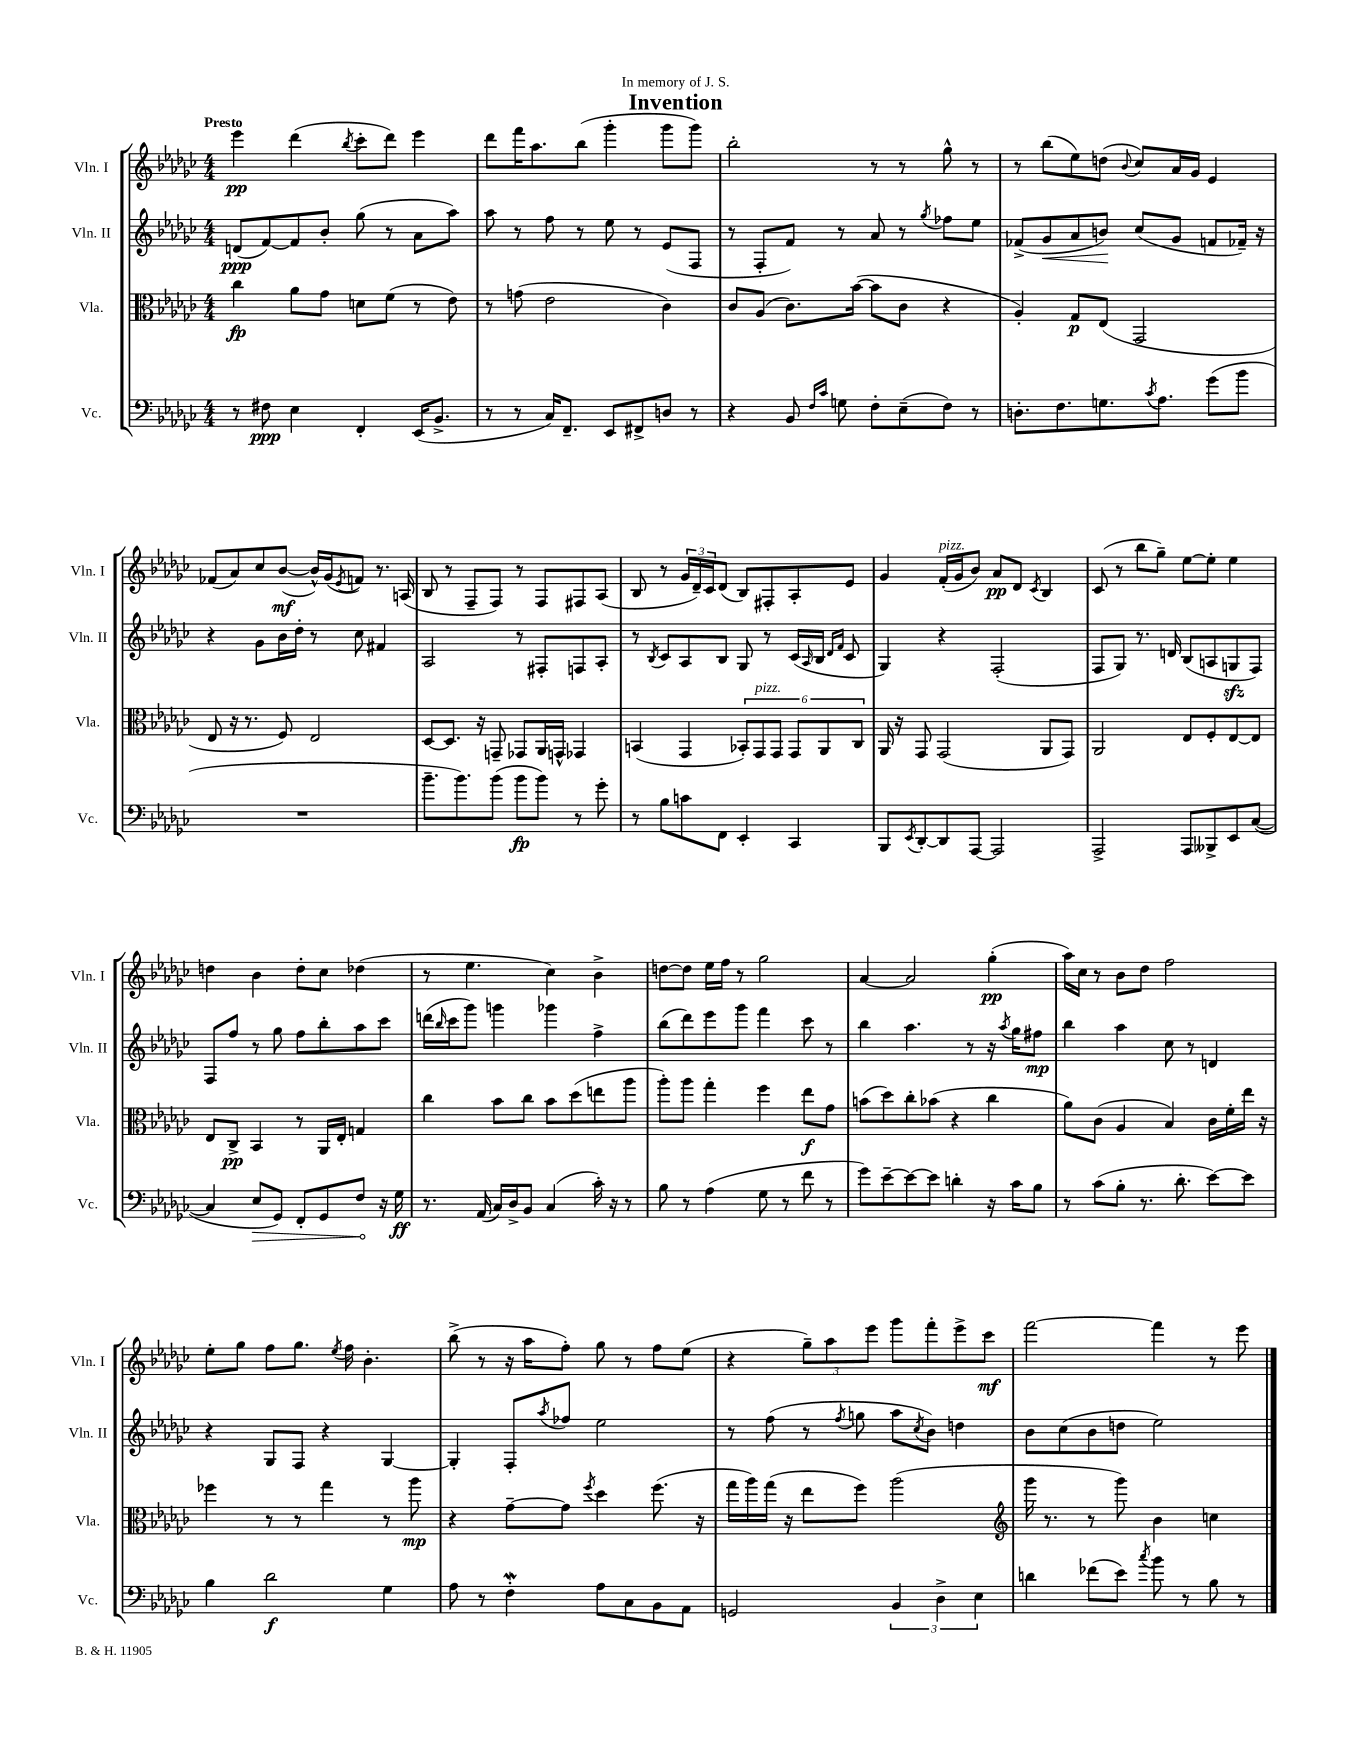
\header { title = "Invention" dedication = "In memory of J. S." }
<<
\new StaffGroup <<
\new Staff = "s0" \with { instrumentName = "Vln. I" shortInstrumentName = "Vln. I" } {
    \clef treble \key ges \major \numericTimeSignature \time 4/4 \tempo "Presto"
    ees'''4\pp des'''4( \acciaccatura { bes''8 } ces'''8-. des'''8) ees'''4 |
    des'''8 f'''16 aes''8. bes''8( ges'''4-. ges'''8 ges'''8) |
    bes''2-. r8 r8 ges''8-^ r8 |
    r8 bes''8( ees''8) d''8( \appoggiatura { bes'8 } ces''8) aes'16 ges'16 ees'4 |
    fes'8( aes'8) ces''8 bes'8~\mf( bes'16-^) ges'16( \acciaccatura { ees'8 } f'8) r8. a16( |
    bes8 r8 f8-- f8) r8 f8 fis8 aes8( |
    bes8 r8 \tuplet 3/2 { ges'16 des'16--) ces'16 } des'8( bes8) fis8-. aes8-. ees'8 |
    ges'4 f'16-.^\markup { \italic "pizz." }( ges'16 bes'8) aes'8\pp des'8 \acciaccatura { ces'8 } bes4 |
    ces'8( r8 bes''8 ges''8--) ees''8~ ees''8-. ees''4 |
    d''4 bes'4 d''8-. ces''8 des''4( |
    r8 ees''4. ces''4) bes'4-> |
    d''8~ d''8 ees''16 f''16 r8 ges''2 |
    aes'4~ aes'2 ges''4-.\pp( |
    aes''16) ces''16 r8 bes'8 des''8 f''2 |
    ees''8-. ges''8 f''8 ges''8. \acciaccatura { ees''8 } f''16 bes'4.-. |
    bes''8->( r8 r16 aes''16 f''8-.) ges''8 r8 f''8 ees''8( |
    r4 \tuplet 3/2 { ges''8--) aes''8 ees'''8 } ges'''8 f'''8-. ees'''8-> ces'''8\mf |
    f'''2~ f'''4 r8 ees'''8 \bar "|." |
}
\new Staff = "s1" \with { instrumentName = "Vln. II" shortInstrumentName = "Vln. II" } {
    \clef treble \key ges \major \numericTimeSignature \time 4/4
    d'8\ppp( f'8~) f'8 bes'8-. ges''8( r8 aes'8 aes''8) |
    aes''8 r8 f''8 r8 ees''8 r8 ees'8( f8 |
    r8 f8-. f'8) r8 aes'8 r8 \acciaccatura { ges''8 } fes''8 ees''8 |
    fes'8->( ges'8\< aes'8 b'8\!) ces''8( ges'8 f'8 fes'16--) r16 |
    r4 ges'8 bes'16 des''16-. r8 ces''8 fis'4 |
    aes2 r8 fis8-. f8 aes8-. |
    r8 \acciaccatura { bes8 } ces'8 aes8 bes8 ges8 r8 ces'16( \grace { aes16 } bes16 \grace { des'16 f'16 } ces'8 |
    ges4) r4 f2-.( |
    f8 ges8) r8. d'16 bes8( a8 g8\sfz f8) |
    f8 f''8 r8 ges''8 f''8 bes''8-. aes''8 ces'''8 |
    d'''16( \grace { bes''16 } ces'''16 ges'''8) g'''4 ges'''4 f''4-> |
    bes''8( des'''8) ees'''8 ges'''8 f'''4 ces'''8 r8 |
    bes''4 aes''4. r8 r16 \acciaccatura { aes''8 } ges''16 fis''8\mp |
    bes''4 aes''4 ces''8 r8 d'4 |
    r4 ges8 f8 r4 ges4~ |
    ges4-. f8-. \acciaccatura { aes''8 } fes''8 ees''2 |
    r8 f''8( r8 \acciaccatura { f''8 } g''8 aes''8 \acciaccatura { ces''8 } bes'8) d''4 |
    bes'8 ces''8( bes'8 d''8 ees''2) \bar "|." |
}
\new Staff = "s2" \with { instrumentName = "Vla." shortInstrumentName = "Vla." } {
    \clef alto \key ges \major \numericTimeSignature \time 4/4
    ces''4\fp aes'8 ges'8 d'8 f'8( r8 ees'8) |
    r8 g'8( ees'2 ces'4) |
    ces'8 aes8( ces'8.) bes'16~( bes'8 ces'8 r4 |
    aes4-.) ges8\p ees8( ges,2 |
    ees8 r16 r8. f8) ees2 |
    des8~ des8. r16 g,8-- ges,8 aes,16 g,16-^ ges,4 |
    b,4( ges,4 \tuplet 6/4 { bes,8-.) ges,8^\markup { \italic "pizz." } ges,8 ges,8 aes,8 ces8 } |
    aes,16 r16 ges,8 ges,2( aes,8 ges,8) |
    aes,2 ees8 f8-. ees8~ ees8 |
    ees8 ces8->\pp bes,4 r8 aes,16 ees16-. g4 |
    ces''4 bes'8 ces''8 bes'8 des''8( e''8 aes''8 |
    aes''8-.) aes''8 ges''4-. f''4 ees''8\f ges'8 |
    b'8( des''8) ces''8-. bes'8( r4 ces''4 |
    aes'8) ces'8( aes4 bes4) ces'16 f'16-. ees''16 r16 |
    fes''4 r8 r8 ges''4 r8 aes''8\mp |
    r4 ges'8~-- ges'8 \acciaccatura { f''8 } des''4 f''8.( r16 |
    ges''16 aes''16) ges''16( r16 ees''8 f''8) aes''2( |
    \clef treble ges'''16 r8. r8 ges'''8) bes'4 c''4 \bar "|." |
}
\new Staff = "s3" \with { instrumentName = "Vc." shortInstrumentName = "Vc." } {
    \clef bass \key ges \major \numericTimeSignature \time 4/4
    r8 fis8\ppp ees4 f,4-. ees,16( bes,8.-> |
    r8 r8 ces16) f,8.-- ees,8 fis,8-> d8 r8 |
    r4 bes,8 \grace { f16 ces'16 } g8 f8-. ees8--( f8) r8 |
    d8.-. f8. g8. \acciaccatura { ces'8 } aes8. ges'8( bes'8 |
    R1 |
    bes'8.-- bes'8.) bes'8( bes'8\fp bes'8) r8 ges'8-. |
    r8 bes8 c'8 f,8 ees,4-. ces,4 |
    bes,,8 \acciaccatura { ees,8 } des,8~-. des,8 aes,,8~ aes,,2 |
    aes,,2-> aes,,8 beses,,8-> ees,8 ces8~( |
    ces4 \once \override Hairpin.circled-tip = ##t ees8\> ges,8) f,8-. ges,8 f8\! r16 ges16\ff |
    r8. aes,16( ces16) des16-> bes,8 ces4( ces'16-.) r16 r8 |
    bes8 r8 aes4( ges8 r8 f'8 r8 |
    ges'8) ees'8~-- ees'8~ ees'8 d'4-. r16 ces'16 bes8 |
    r8 ces'8( bes8-. r8. des'8.-. ees'8~) ees'8 |
    bes4 des'2\f ges4 |
    aes8 r8 f4-.\mordent aes8 ces8 bes,8 aes,8 |
    g,2 \tuplet 3/2 { bes,4 des4-> ees4 } |
    d'4 fes'8( ees'8) \acciaccatura { ces''8 } bes'8 r8 bes8 r8 \bar "|." |
}
>>
>>
\layout { \context { \Score \remove "Bar_number_engraver" } }
